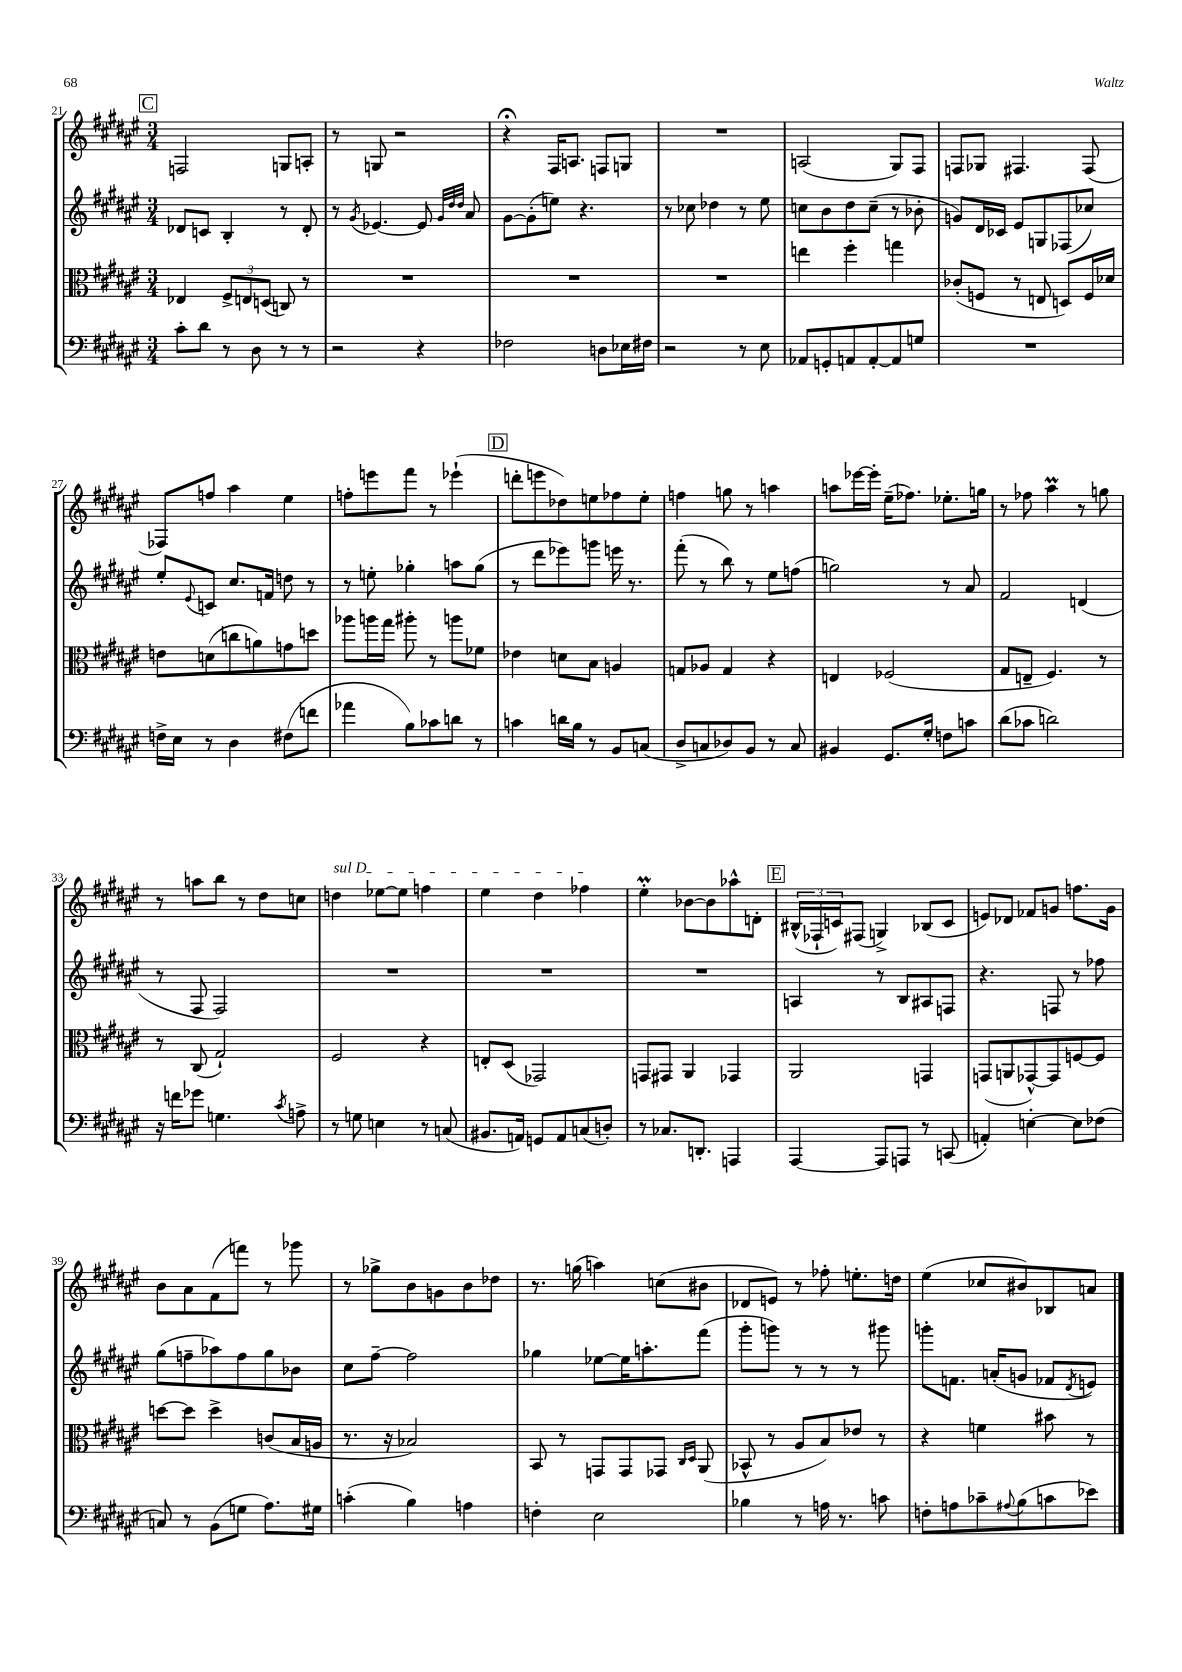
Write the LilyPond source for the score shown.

<<
\new StaffGroup <<
\new Staff = "s0" {
    \clef treble \key fis \major \numericTimeSignature \time 3/4
    \mark \markup { \box "C" } f2 g8 a8-. |
    r8 g8 r2 |
    r4\fermata fis16 a8. f8 g8 |
    R2. |
    a2( gis8) fis8 |
    f8 ges8 fis4. fis8( |
    fes8) f''8 ais''4 eis''4 |
    f''8-. e'''8 fis'''8 r8 ees'''4-!( |
    \mark \markup { \box "D" } d'''8-. e'''8 des''8) e''8 fes''8 e''8-. |
    f''4 g''8 r8 a''4 |
    a''8 ees'''16~ ees'''16-. eis''16--( fes''8.) ees''8.-. g''16 |
    r8 fes''8 ais''4\prall r8 g''8 |
    r8 a''8 b''8 r8 dis''8 c''8 |
    \once \override TextSpanner.bound-details.left.text = \markup { \italic "sul D" } d''4\startTextSpan ees''8~ ees''8 f''4 |
    eis''4 dis''4 fes''4\stopTextSpan |
    eis''4-.\prall bes'8~ bes'8 aes''8-^ d'8-. |
    \mark \markup { \box "E" } \tuplet 3/2 { bis16-^( fes16-! c'16) } fis8( g4->) bes8( c'8 |
    e'8) des'8 fes'8 g'8 f''8. g'16 |
    b'8 ais'8 fis'8( f'''8) r8 ges'''8 |
    r8 ges''8-> b'8 g'8 b'8 des''8 |
    r8. g''16( a''4) c''8( bis'8 |
    des'8 e'8) r8 fes''8-. e''8.-. d''16 |
    eis''4( ces''8 bis'8) bes8 a'8 \bar "|." |
}
\new Staff = "s1" {
    \clef treble \key fis \major \numericTimeSignature \time 3/4
    \mark \markup { \box "C" } des'8 c'8 b4-. r8 des'8-. |
    r8 \acciaccatura { gis'8 } ees'4.~ ees'8 \grace { gis'32 dis''32 dis''32 } ais'8 |
    gis'8~ gis'8-.( e''8) r4. |
    r8 ces''8 des''4 r8 eis''8 |
    c''8 b'8 dis''8 c''8--( r8 bes'8-. |
    g'8) dis'16 ces'16 eis'8 g8 fes8( ces''8) |
    eis''8-. \appoggiatura { eis'8 } c'8 cis''8. f'16 d''8 r8 |
    r8 e''8-. ges''4-. a''8 ges''8( |
    \mark \markup { \box "D" } r8 dis'''8 ees'''8) g'''8 e'''16 r8. |
    fis'''8-.( r8 b''8) r8 eis''8 f''8( |
    g''2) r8 ais'8 |
    fis'2 d'4( |
    r8 fis8 fis2) |
    R2. |
    R2. |
    R2. |
    \mark \markup { \box "E" } a4 r8 b8 ais8 f8 |
    r4. f8 r8 fes''8 |
    gis''8( f''8-- aes''8) f''8 gis''8 bes'8 |
    cis''8 fis''8~-- fis''2 |
    ges''4 ees''8~ ees''16 a''8.-. fis'''8( |
    gis'''8-. g'''8) r8 r8 r8 gis'''8 |
    g'''8-. f'8. a'16-.( g'8 fes'8 \acciaccatura { dis'8 } e'8) \bar "|." |
}
\new Staff = "s2" {
    \clef alto \key fis \major \numericTimeSignature \time 3/4
    \mark \markup { \box "C" } ees4 \tuplet 3/2 { fis8-> e8 d8( } c8) r8 |
    R2. |
    R2. |
    R2. |
    e''4 fis''4-. g''4 |
    ces'8-.( f8 r8 e8 d8) f16 des'16 |
    e'8 d'8( c''8 a'8) g'8 d''8 |
    aes''8 a''16 gis''16 ais''8-. r8 a''8 fes'8 |
    \mark \markup { \box "D" } ees'4 d'8 b8 a4 |
    g8 aes8 g4 r4 |
    e4 fes2( |
    gis8 e8-- fis4.) r8 |
    r8 cis8( gis2-!) |
    fis2 r4 |
    e8-. dis8( ges,2) |
    g,8 gis,8 ais,4 ges,4 |
    \mark \markup { \box "E" } ais,2 g,4 |
    g,8( a,8 ges,8~-^) ges,8 f8~ f8 |
    d''8~ d''8 d''4-> c'8( b16 a16 |
    r8. r16 bes2) |
    b,8 r8 g,8 g,8 ges,8 \grace { cis16 dis16 } ais,8( |
    bes,8-^ r8 ais8 b8) ees'8 r8 |
    r4 f'4 bis'8 r8 \bar "|." |
}
\new Staff = "s3" {
    \clef bass \key fis \major \numericTimeSignature \time 3/4
    \mark \markup { \box "C" } cis'8-. dis'8 r8 dis8 r8 r8 |
    r2 r4 |
    fes2 d8 ees16 fis16 |
    r2 r8 eis8 |
    aes,8 g,8-. a,8 a,8~-. a,8 g8 |
    R2. |
    f16-> eis16 r8 dis4 fis8( f'8 |
    aes'4 b8) ces'8 d'8 r8 |
    \mark \markup { \box "D" } c'4 d'16 b16 r8 b,8 c8( |
    dis8-> c8 des8) b,8 r8 c8 |
    bis,4 gis,8. gis16-. f8 c'8 |
    dis'8( ces'8 d'2) |
    r16 f'16 ges'8 g4. \acciaccatura { cis'8 } a8-> |
    r8 g8 e4 r8 c8( |
    bis,8. a,16) g,8 a,8 c8( d8-.) |
    r8 ces8. d,8.-. a,,4 |
    \mark \markup { \box "E" } ais,,4~ ais,,8 a,,8 r8 c,8( |
    a,4-.) e4~-. e8 fes8( |
    c8) r8 b,8( g8 ais8.) gis16 |
    c'4-.( b4) a4 |
    f4-. eis2 |
    bes4 r8 a16 r8. c'8 |
    f8-. a8 ces'8-- \appoggiatura { ais8 } b8( c'8 ees'8) \bar "|." |
}
>>
>>
\layout { \context { \Score currentBarNumber = #21 } }
